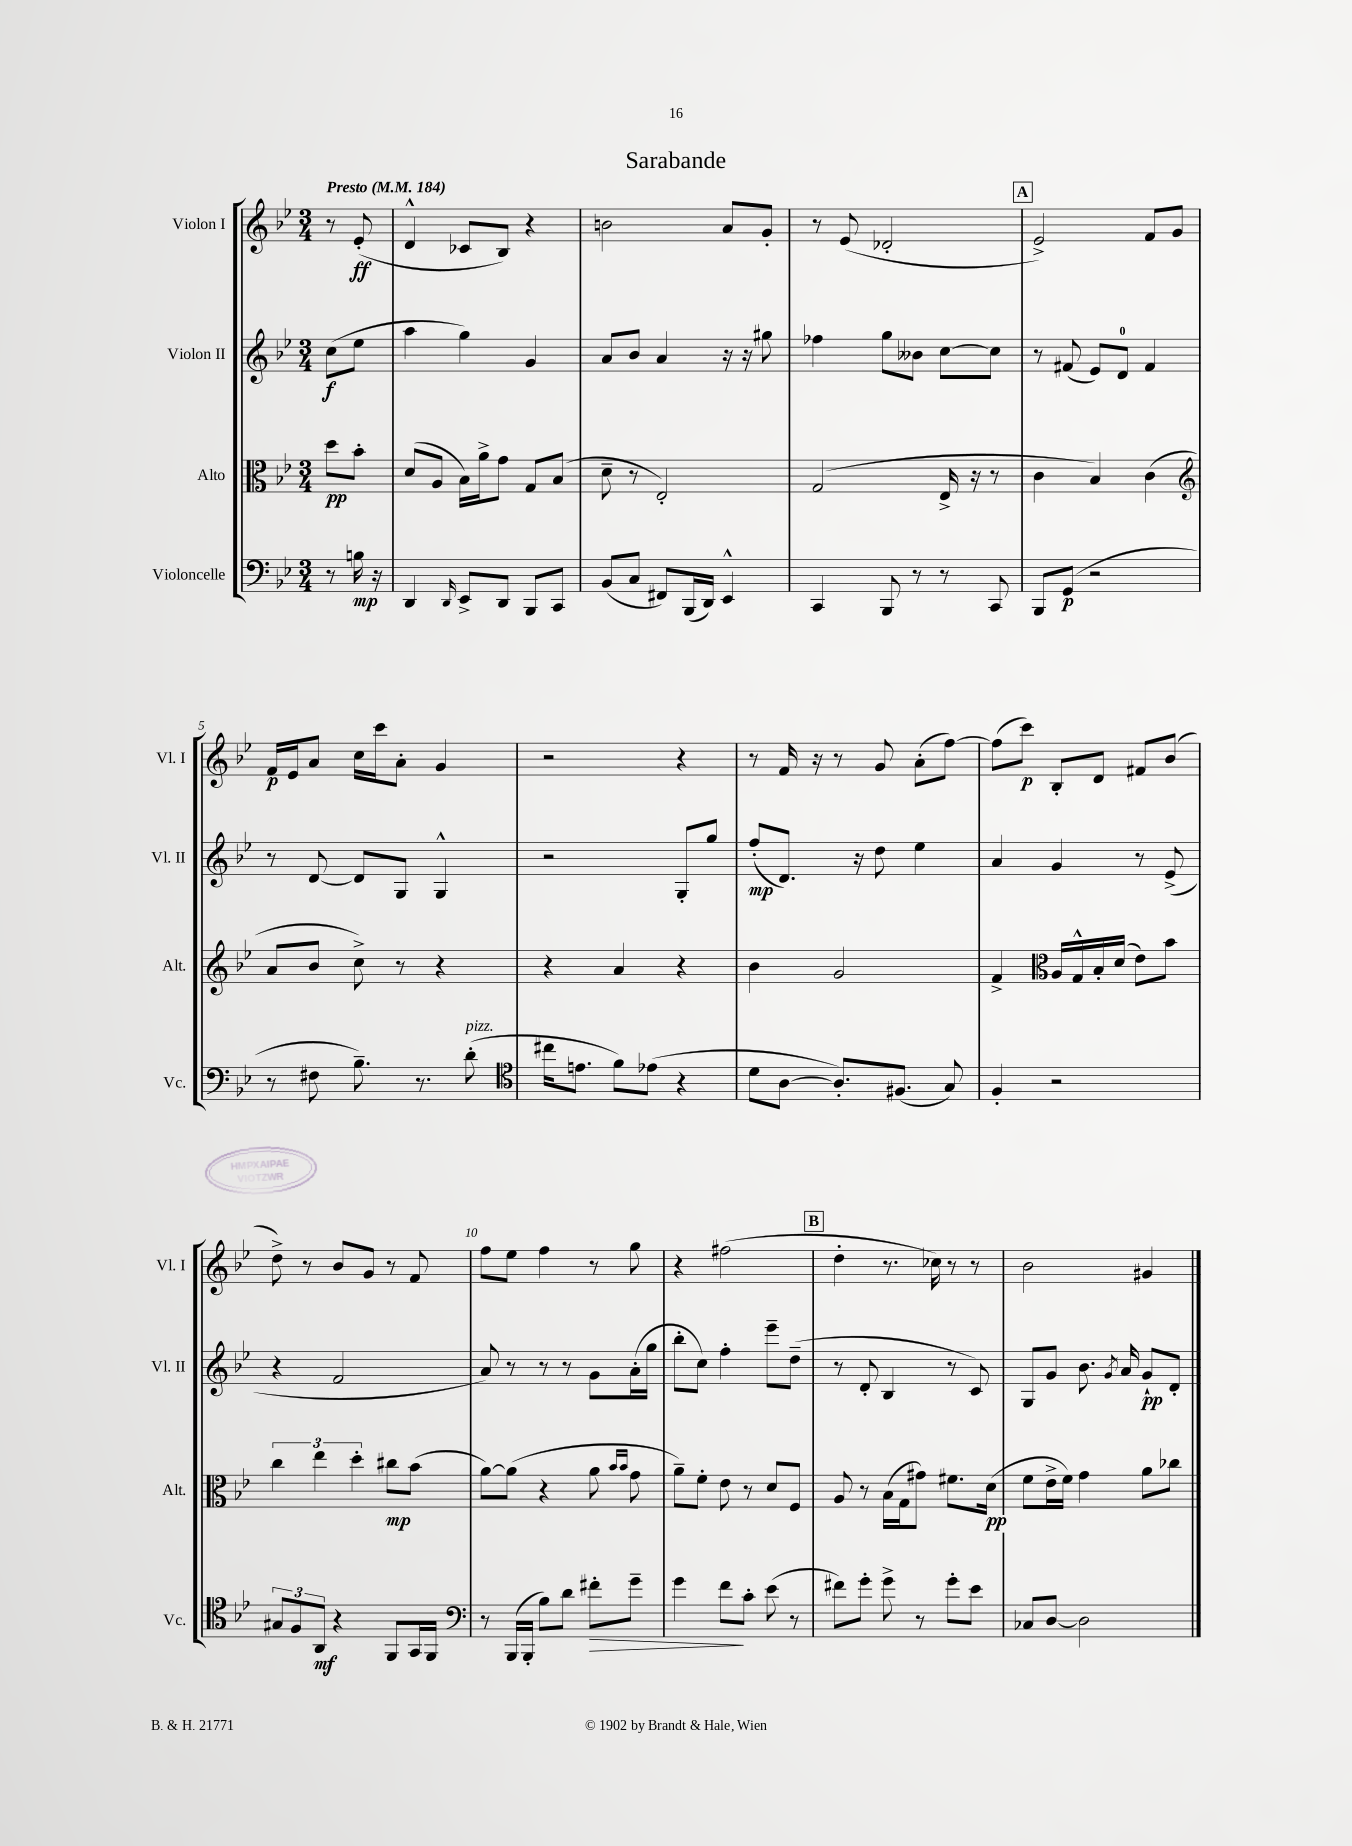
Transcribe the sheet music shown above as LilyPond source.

\header { title = "Sarabande" }
<<
\new StaffGroup <<
\new Staff = "s0" \with { instrumentName = "Violon I" shortInstrumentName = "Vl. I" } {
    \clef treble \key bes \major \numericTimeSignature \time 3/4 \partial 4 \tempo "Presto" 4 = 184
    \autoBeamOff r8 ees'8-.\ff( |
    d'4-^ ces'8[ bes8]) r4 |
    b'2 a'8[ g'8]-. |
    r8 ees'8( des'2-. |
    \mark \markup { \box "A" } ees'2->) f'8[ g'8] |
    f'16[\p ees'16 a'8] c''16[ c'''16 a'8]-. g'4 |
    r2 r4 |
    r8 f'16 r16 r8 g'8 a'8[-.( f''8]~) |
    f''8[( c'''8]\p) bes8[-. d'8] fis'8[ bes'8]( |
    d''8->) r8 bes'8[ g'8] r8 f'8 |
    f''8[ ees''8] f''4 r8 g''8 |
    r4 fis''2( |
    \mark \markup { \box "B" } d''4-. r8. ces''16) r8 r8 |
    bes'2 gis'4 \bar "|." |
}
\new Staff = "s1" \with { instrumentName = "Violon II" shortInstrumentName = "Vl. II" } {
    \clef treble \key bes \major \numericTimeSignature \time 3/4 \partial 4
    \autoBeamOff c''8[\f( ees''8] |
    a''4 g''4) g'4 |
    a'8[ bes'8] a'4 r16 r16 gis''8 |
    fes''4 g''8[ beses'8] c''8[~ c''8] |
    \mark \markup { \box "A" } r8 fis'8( ees'8[) d'8]-0 fis'4 |
    r8 d'8~ d'8[ g8] g4-^ |
    r2 g8[-. g''8] |
    f''8[-.\mp( d'8.]) r16 d''8 ees''4 |
    a'4 g'4 r8 ees'8->( |
    r4 f'2 |
    a'8) r8 r8 r8 g'8[ a'16-.( g''16] |
    bes''8[-. c''8]) f''4-. ees'''8[-- d''8]--( |
    \mark \markup { \box "B" } r8 d'8-. bes4 r8 c'8) |
    g8[ g'8] bes'8. \acciaccatura { g'8 } a'16 g'8[-!\pp d'8]-. \bar "|." |
}
\new Staff = "s2" \with { instrumentName = "Alto" shortInstrumentName = "Alt." } {
    \clef alto \key bes \major \numericTimeSignature \time 3/4 \partial 4
    \autoBeamOff d''8[\pp bes'8]-. |
    d'8[( a8] bes16[) a'16-> g'8] g8[ bes8]( |
    d'8-- r8 ees2-.) |
    g2( ees16-> r16 r8 |
    \mark \markup { \box "A" } c'4 bes4) c'4( |
    \clef treble a'8[ bes'8] c''8->) r8 r4 |
    r4 a'4 r4 |
    bes'4 g'2 |
    f'4-> \clef alto a16[ g16-^ bes16-. d'16]( ees'8[) bes'8] |
    \tuplet 3/2 { c''4 ees''4 d''4-. } cis''8[\mp bes'8]( |
    a'8[~) a'8]( r4 a'8 \grace { bes'16[ bes'16] } g'8 |
    a'8[--) f'8]-. ees'8 r8 d'8[ f8] |
    \mark \markup { \box "B" } a8 r8 bes16[( g16 gis'8]) fis'8.[ d'16]\pp( |
    f'8[ ees'16-> f'16]) g'4 a'8[ ces''8] \bar "|." |
}
\new Staff = "s3" \with { instrumentName = "Violoncelle" shortInstrumentName = "Vc." } {
    \clef bass \key bes \major \numericTimeSignature \time 3/4 \partial 4
    \autoBeamOff r8 b16\mp r16 |
    d,4 \grace { d,16 } ees,8[-> d,8] bes,,8[ c,8] |
    bes,8[( c8] fis,8[) bes,,16( d,16]) ees,4-^ |
    c,4 bes,,8 r8 r8 c,8 |
    \mark \markup { \box "A" } bes,,8[ g,8]\p( r2 |
    r8 fis8 bes8.--) r8. d'8-.^\markup { \italic "pizz." }( |
    \clef tenor cis''16[ e'8.] f'8[) ees'8]( r4 |
    d'8[ a8]~ a8.[-.) fis8.]( g8) |
    f4-. r2 |
    \tuplet 3/2 { gis8[ f8 a,8]\mf } r4 f,8[ g,16 f,16] |
    \clef bass r8 bes,,16[( bes,,16]-. bes8[) d'8] fis'8[-.\> g'8]-- |
    g'4 f'8[\! c'8]-. ees'8( r8 |
    \mark \markup { \box "B" } fis'8[) g'8]-. g'8-> r8 g'8[-. ees'8] |
    ces8[ d8]~ d2 \bar "|." |
}
>>
>>
\layout { \context { \Score \override BarNumber.break-visibility = ##(#f #t #t) barNumberVisibility = #(every-nth-bar-number-visible 5) } }
